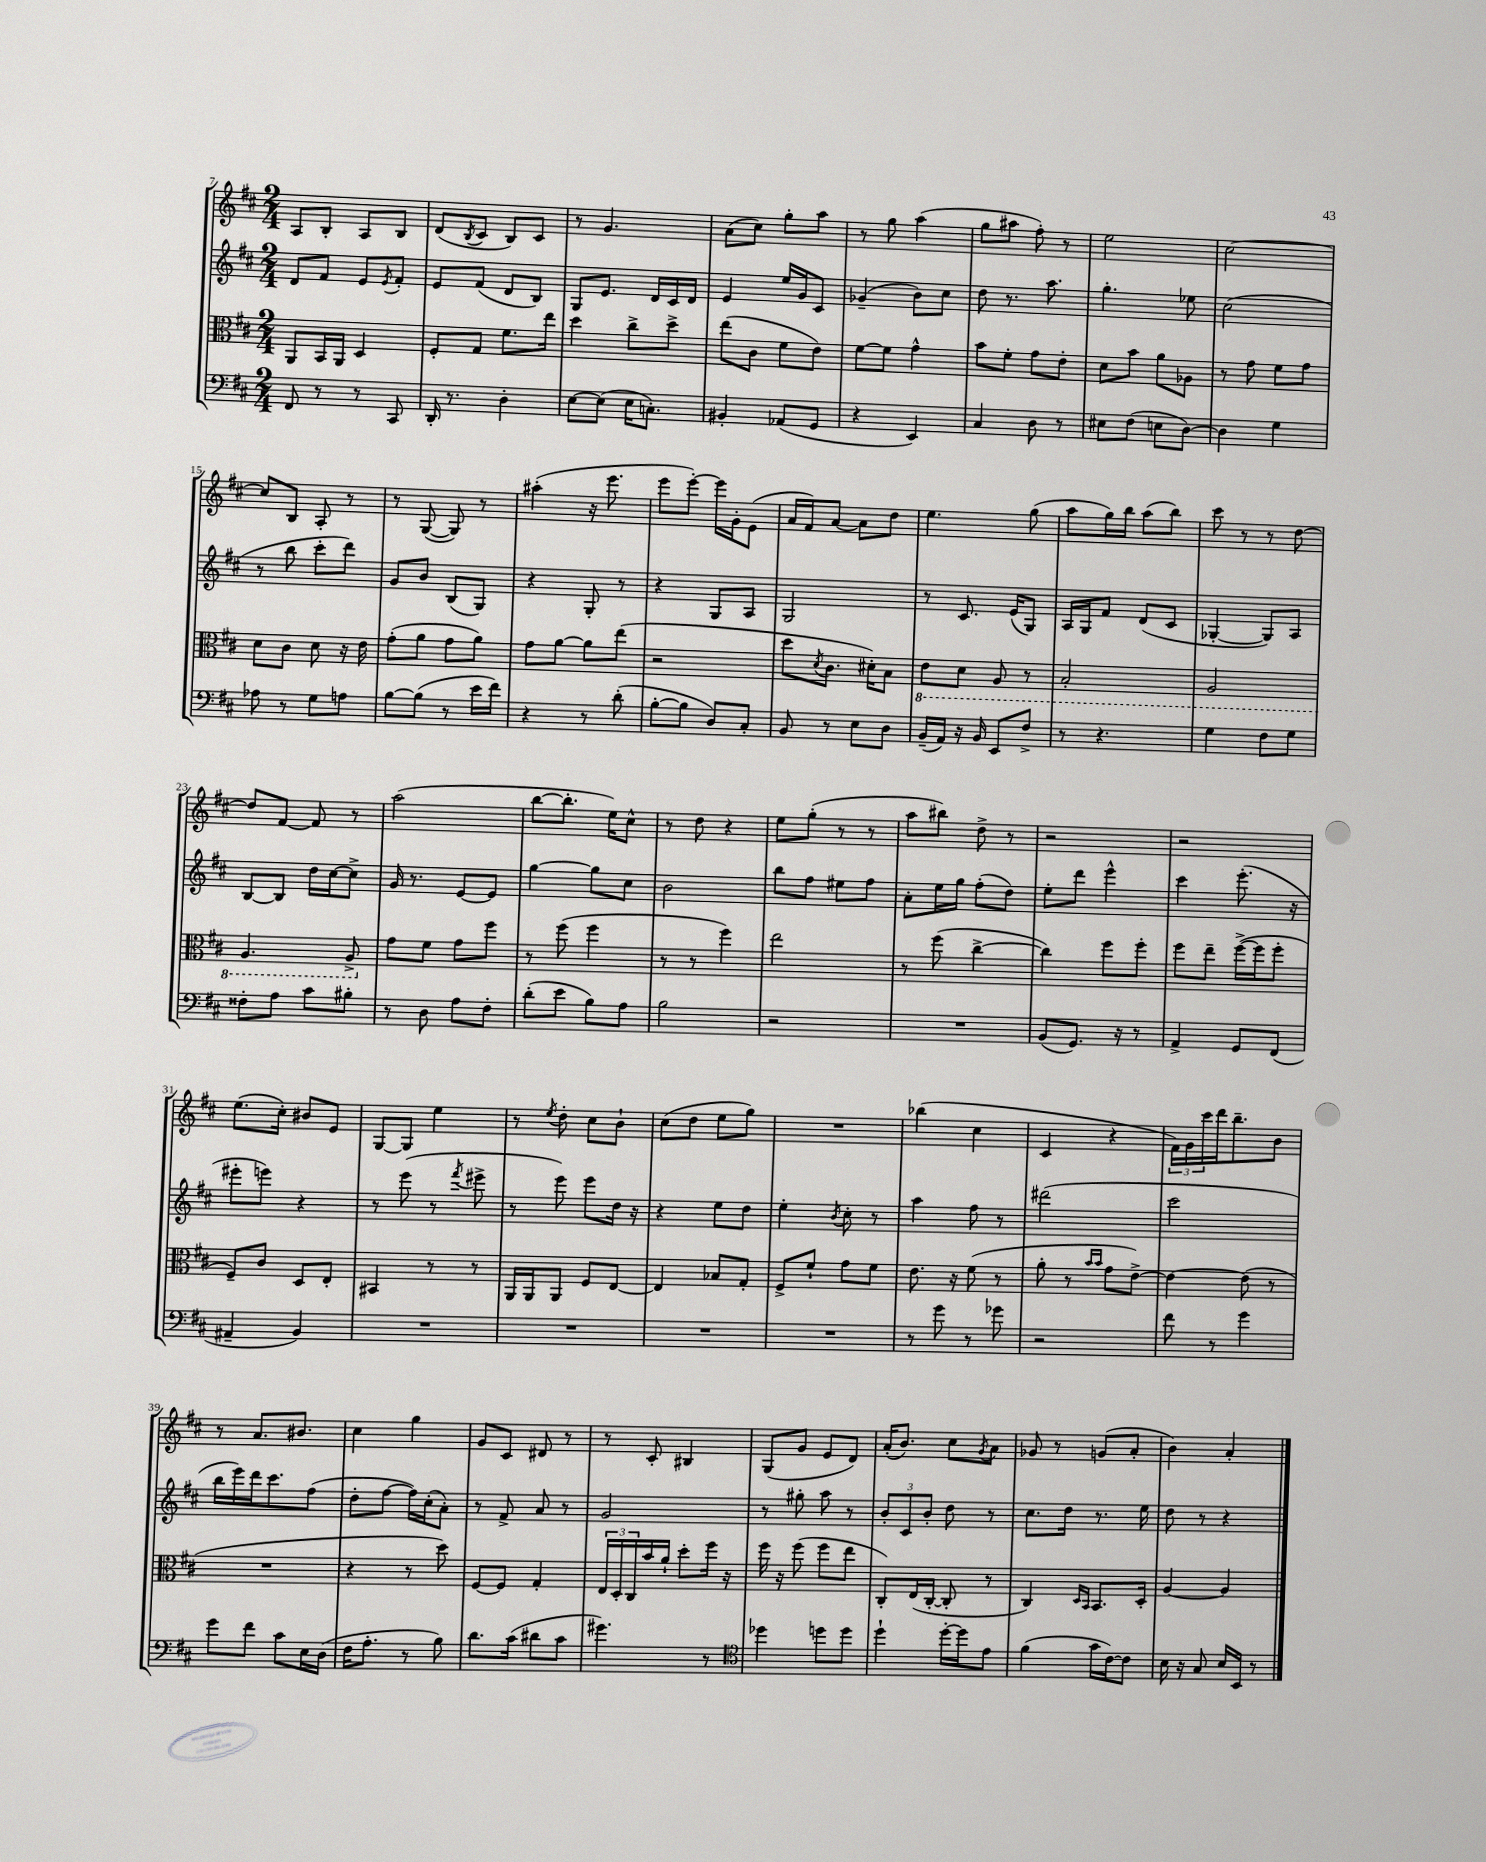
<<
\new StaffGroup <<
\new Staff = "s0" {
    \clef treble \key d \major \numericTimeSignature \time 2/4
    a8 b8-. a8 b8 |
    d'8( \acciaccatura { b8 } cis'8 b8) cis'8 |
    r8 g'4. |
    a'8( cis''8) g''8-. a''8 |
    r8 g''8 a''4( |
    g''8 ais''8 fis''8-.) r8 |
    e''2 |
    cis''2~ |
    cis''8 b8 a8-. r8 |
    r8 g8~( g8) r8 |
    ais''4-.( r16 e'''8. |
    e'''8 e'''8~-.) e'''16 g'16-. e'8( |
    a'16 fis'16) a'8~ a'8 d''8 |
    e''4. g''8( |
    a''8 g''16) b''16 a''8( b''8) |
    cis'''8 r8 r8 d''8~ |
    d''8 fis'8~ fis'8 r8 |
    a''2( |
    b''8~ b''8.-. e''16) cis''8-^ |
    r8 d''8 r4 |
    e''8 g''8-.( r8 r8 |
    a''8 bis''8) d''8-> r8 |
    r2 |
    r2 |
    e''8.( cis''16-.) bis'8 e'8 |
    g8~ g8 e''4 |
    r8 \acciaccatura { e''8 } d''8-. cis''8 b'8-! |
    cis''8( d''8 e''8 g''8) |
    R2 |
    bes''4( cis''4 |
    cis'4 r4 |
    \tuplet 3/2 { fis'16) g'16 cis'''16 } d'''16 b''8.-- b'8 |
    r8 a'8. bis'8. |
    cis''4 g''4 |
    g'8 cis'8 dis'8 r8 |
    r8 cis'8-. bis4 |
    g8( g'8 e'8 d'8) |
    a'16-.( b'8.) cis''8 \acciaccatura { g'8 } a'8 |
    ges'8 r8 g'8( a'8-. |
    b'4) a'4-. \bar "|." |
}
\new Staff = "s1" {
    \clef treble \key d \major \numericTimeSignature \time 2/4
    d'8 fis'8 e'8 \acciaccatura { e'8 } fis'8-. |
    e'8 fis'8( d'8 b8) |
    g8 e'8. d'16 cis'16 d'16 |
    e'4 e''16 g'16 cis'8 |
    ges'4--( b'8) cis''8 |
    d''8 r8. a''8. |
    g''4.-. ees''8 |
    cis''2( |
    r8 b''8 cis'''8-. d'''8) |
    g'8 b'8 b8( g8) |
    r4 g8-. r8 |
    r4 g8 a8 |
    g2 |
    r8 cis'8. e'16( g8) |
    a16 g16 fis'8 d'8( cis'8 |
    ges4~-. ges8) a8 |
    b8~ b8 d''16 cis''16~ cis''8-> |
    g'16 r8. e'8~ e'8 |
    g''4~ g''8 cis''8 |
    b'2 |
    b''8 fis''8 eis''8 fis''8 |
    a'8-. e''16 g''16 fis''8-.( d''8) |
    e''8-. d'''8 e'''4-^ |
    cis'''4 e'''8.-.( r16 |
    eis'''8-. e'''8) r4 |
    r8 e'''8( r8 \acciaccatura { fis'''8 } eis'''8-> |
    r8 e'''8) e'''8 d''16 r16 |
    r4 e''8 d''8 |
    e''4-. \acciaccatura { b'8 } cis''8-. r8 |
    a''4 fis''8 r8 |
    dis'''2( |
    cis'''2 |
    b''16 e'''16) d'''16 cis'''8. fis''8( |
    d''8-. fis''8~ fis''16) cis''16-.( a'8-.) |
    r8 fis'8-> a'8 r8 |
    g'2 |
    r8 gis''8-. a''8 r8 |
    \tuplet 3/2 { b'8-. cis'8 b'8-. } d''8 r8 |
    cis''8. d''16 r8. e''16 |
    d''8 r8 r4 \bar "|." |
}
\new Staff = "s2" {
    \clef alto \key d \major \numericTimeSignature \time 2/4
    a,8 b,16 a,16 d4 |
    fis8-. g8 fis'8. e''16 |
    d''4 cis''8-> d''8-> |
    e''8( cis'8 fis'8 e'8) |
    fis'8~ fis'8 g'4-^ |
    b'8 fis'8-. g'8 e'8-. |
    d'8 b'8 a'8 aes8 |
    r8 g'8 fis'8 g'8 |
    d'8 cis'8 d'8 r16 e'16 |
    g'8-.( a'8 g'8 a'8) |
    g'8 a'8~ a'8 e''8( |
    r2 |
    d''8 \acciaccatura { d'8 } cis'8. dis'16-.) b8 |
    \ottava #-1 e8 d8 a,8 r8 |
    b,2-. |
    a,2 |
    a,4. a,8-> \ottava #0 |
    g'8 fis'8 g'8 fis''8 |
    r8 fis''8( fis''4 |
    r8 r8 fis''4) |
    e''2 |
    r8 fis''8( cis''4~-> |
    cis''4) fis''8 fis''8-. |
    fis''8 e''8-- fis''16~->( fis''16 fis''8-. |
    fis8--) cis'8 d8 e8-. |
    bis,4 r8 r8 |
    a,16 a,16 a,8 fis8 e8~ |
    e4 bes8 g8-. |
    fis8-> fis'8-! g'8 fis'8 |
    e'8. r16 fis'8( r8 |
    a'8-. r8 \grace { b'16 b'16 } g'8 e'8~->) |
    e'4~ e'8( r8 |
    R2 |
    r4 r8 d''8) |
    fis8~ fis8 g4-. |
    \tuplet 3/2 { e16 d16-. cis16 } b'16 a'16-! d''8-. fis''16 r16 |
    fis''16 r16 fis''8( fis''8 e''8 |
    cis8-.) e16( cis16~-. cis8-. r8 |
    cis4) \grace { d16 b,16 } b,8. d16-. |
    a4~ a4 \bar "|." |
}
\new Staff = "s3" {
    \clef bass \key d \major \numericTimeSignature \time 2/4
    fis,8 r8 r8 cis,8 |
    d,16-. r8. d4-. |
    e8~ e8( e16 c8.-.) |
    bis,4-. aes,8( g,8 |
    r4 e,4) |
    cis4 d8 r8 |
    eis8 fis8( e8 d8~) |
    d4 g4 |
    aes8 r8 g8 a8 |
    b8~ b8( r8 e'16 fis'16) |
    r4 r8 d'8-.( |
    b8~-. b8 d8) cis8-. |
    b,8 r8 e8 d8 |
    b,16--( a,16) r16 b,16 e,8 fis8-> |
    r8 r4. |
    g4 fis8 g8 |
    fisis8-. a8 cis'8 bis8-. |
    r8 d8 a8 fis8-. |
    d'8-.( e'8 b8) a8 |
    b2 |
    r2 |
    R2 |
    b,8( g,8.) r16 r8 |
    a,4-> g,8 fis,8( |
    ais,4-- b,4) |
    R2 |
    R2 |
    R2 |
    R2 |
    r8 g'8 r8 ges'8 |
    r2 |
    fis'8 r8 g'4 |
    g'8 fis'8 cis'8 e16 d16( |
    fis16 a8.-. r8 b8) |
    d'8. cis'16( dis'8 cis'8 |
    gis'4.) r8 |
    \clef tenor des''4 d''8 d''8 |
    d''4-! d''16~-. d''16 e'8 |
    fis'4( g'16 cis'16~) cis'8 |
    b16 r16 g8 b16 b,16 r8 \bar "|." |
}
>>
>>
\layout { \context { \Score currentBarNumber = #7 } }
